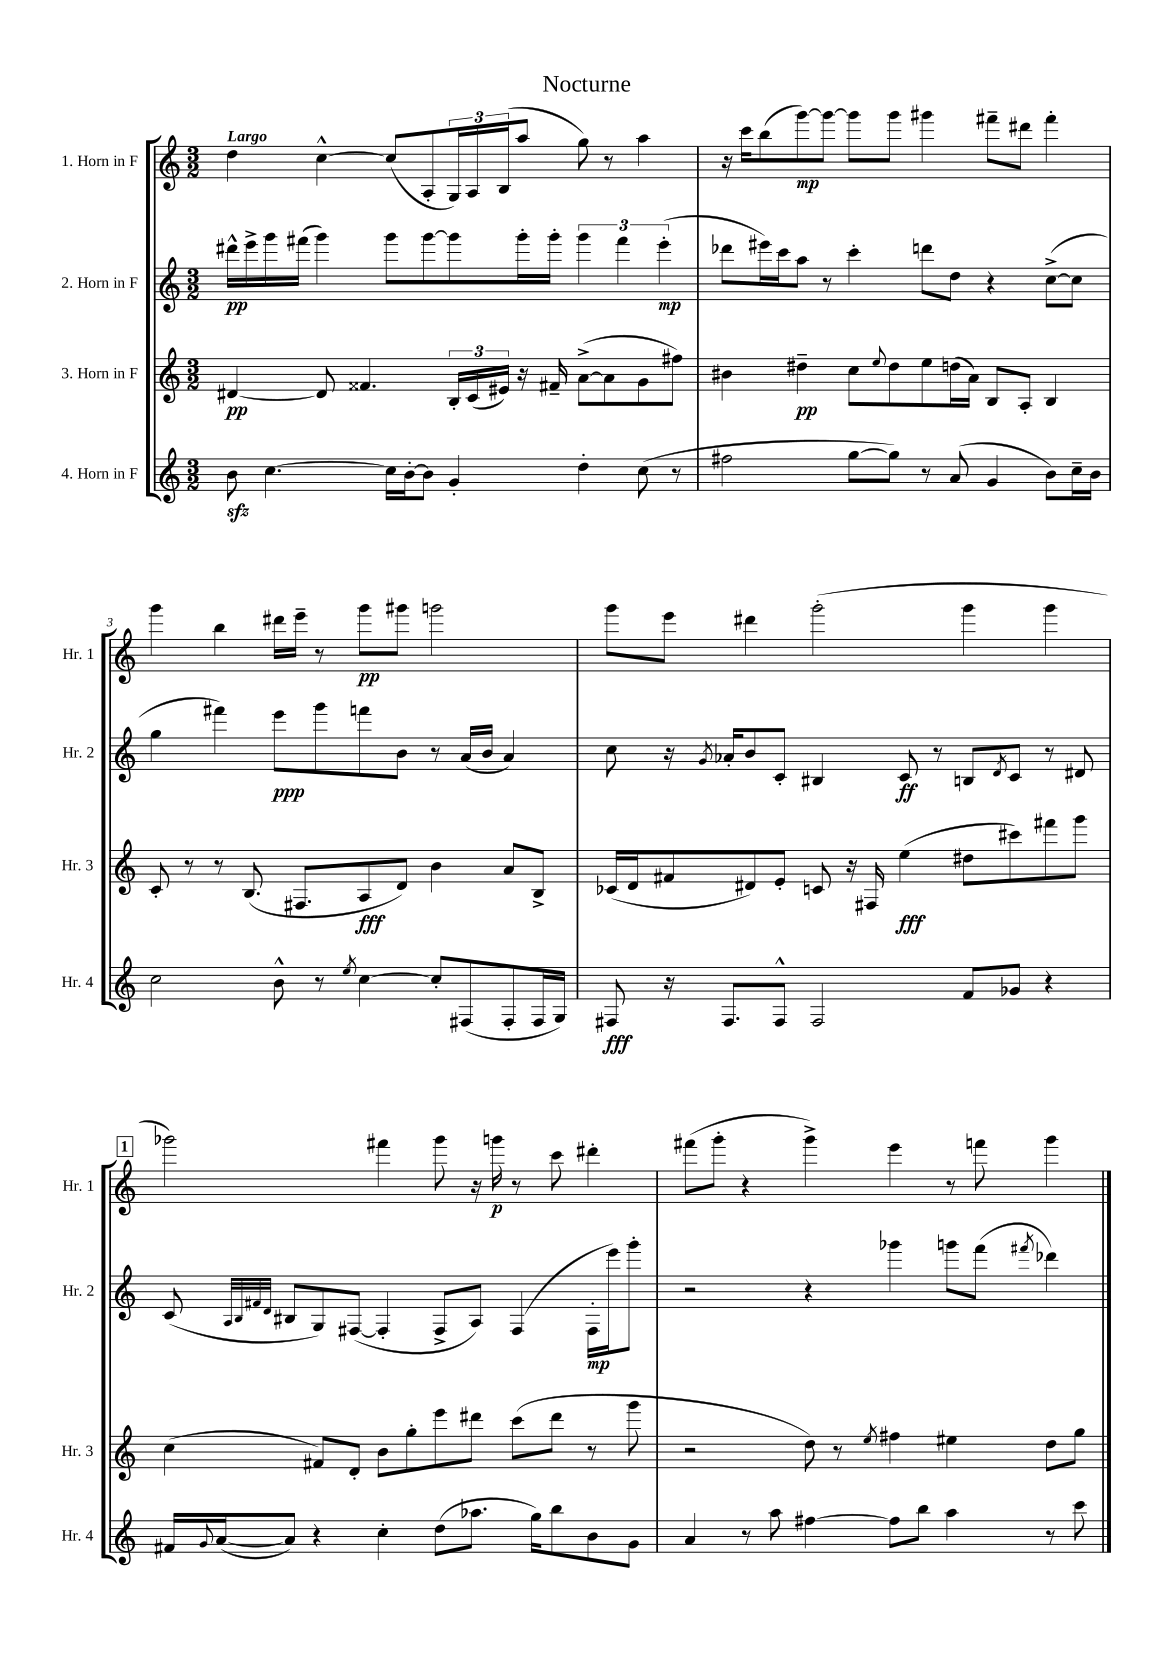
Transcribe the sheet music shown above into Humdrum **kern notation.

**kern	**dynam	**kern	**dynam	**kern	**dynam	**kern	**dynam
*part4	*part4	*part3	*part3	*part2	*part2	*part1	*part1
*staff4	*staff4	*staff3	*staff3	*staff2	*staff2	*staff1	*staff1
*I"4. Horn in F	*	*I"3. Horn in F	*	*I"2. Horn in F	*	*I"1. Horn in F	*
*I'Hr. 4	*	*I'Hr. 3	*	*I'Hr. 2	*	*I'Hr. 1	*
*clefG2	*	*clefG2	*	*clefG2	*	*clefG2	*
*k[]	*	*k[]	*	*k[]	*	*k[]	*
*M3/2	*	*M3/2	*	*M3/2	*	*M3/2	*
=1	=1	=1	=1	=1	=1	=1	=1
!	!	!	!	!	!	!LO:TX:a:B:t=Largo	!
8bzz\	.	[4d#X/	pp	16ddd#X^^\LL	pp	4dd\	.
.	.	.	.	16eee^\	.	.	.
[4.cc\	.	.	.	16ggg\	.	.	.
.	.	.	.	(16fff#X\JJ	.	.	.
.	.	8d#/]	.	4ggg\)	.	[4cc^^\	.
.	.	4.f##X/	.	.	.	.	.
16cc\LL]	.	.	.	8ggg\L	.	(8cc/L]	.
[16b'\J	.	.	.	.	.	.	.
8b\J]	.	.	.	[8ggg\	.	8A'/	.
4g'/	.	24B'/LL	.	8ggg\]	.	24G/L)	.
.	.	(24c/	.	.	.	24A/	.
.	.	24e#X/JJ)	.	.	.	(24B/J	.
.	.	16r	.	16ggg'\L	.	8aa/J	.
.	.	16f#X~/	.	16ggg'\JJ	.	.	.
4dd'\	.	([8a^\L	.	6ggg\	.	8gg\)	.
.	.	8a\]	.	.	.	8r	.
.	.	.	.	6fff#\	.	.	.
(8cc\	.	8g\	.	.	.	4aa\	.
.	.	.	.	(6eee'\	mp	.	.
8r	.	8ff#X\J)	.	.	.	.	.
=2	=2	=2	=2	=2	=2	=2	=2
2ff#X\	.	4b#X\	.	8ddd-X\L	.	16r	.
.	.	.	.	.	.	16ccc\KL	.
.	.	.	.	16eee#X\L)	.	(8bb\	.
.	.	.	.	16ccc\J	.	.	.
.	.	4dd#X~\	pp	8aa\J	.	[8ggg\)	mp
.	.	.	.	8r	.	8ggg\J_	.
[8gg\L	.	8cc\L	.	4ccc'\	.	8ggg\L]	.
.	.	8qqee/	.	.	.	.	.
8gg\J])	.	8dd#\	.	.	.	8ggg\J	.
8r	.	8ee\	.	8dddn\L	.	4ggg#X\	.
(8a/	.	(16ddn\L	.	8dd\J	.	.	.
.	.	16a\JJ)	.	.	.	.	.
4g/	.	8B/L	.	4r	.	8fff#X~\L	.
.	.	8A'/J	.	.	.	8ddd#X\J	.
8b\L)	.	4B/	.	([8cc^\L	.	4fff#'\	.
16cc~\L	.	.	.	8cc\J]	.	.	.
16b\JJ	.	.	.	.	.	.	.
!!LO:LB:g=z
=3	=3	=3	=3	=3	=3	=3	=3
2cc\	.	8c'/	.	4gg\	.	4ggg\	.
.	.	8r	.	.	.	.	.
.	.	8r	.	4fff#X\)	.	4bb\	.
.	.	(8.B/	.	.	.	.	.
8b^^\	.	.	.	8eee\L	ppp	16ddd#X\LL	.
.	.	8.F#X/L	.	.	.	16eee~\JJ	.
8r	.	.	.	8ggg\	.	8r	.
8qee/	.	.	.	.	.	.	.
[4cc\	.	8A/	fff	8fffn\	.	8ggg\L	pp
.	.	8d/J)	.	8b\J	.	8ggg#X\J	.
8cc'/L]	.	4b\	.	8r	.	2gggn\	.
(8F#X/	.	.	.	(16a/LL	.	.	.
.	.	.	.	16b/JJ	.	.	.
8F#'/	.	8a/L	.	4a/)	.	.	.
16F#/L	.	8B^/J	.	.	.	.	.
16G/JJ)	.	.	.	.	.	.	.
=4	=4	=4	=4	=4	=4	=4	=4
8F#X/	fff	(16c-X/LL	.	8cc\	.	8ggg\L	.
.	.	16d/J	.	.	.	.	.
16r	.	8f#X/	.	16r	.	8eee\J	.
.	.	.	.	8qg/	.	.	.
8.F#/L	.	.	.	16a-X'/KL	.	.	.
.	.	8d#X/)	.	8b/	.	4ddd#X\	.
8F#^^/J	.	8e'/J	.	8c'/J	.	.	.
2F#/	.	8cn/	.	4B#X/	.	(2ggg'\	.
.	.	16r	.	.	.	.	.
.	.	16F#X/	.	.	.	.	.
.	.	(4ee\	fff	8c/	ff	.	.
.	.	.	.	8r	.	.	.
8f/L	.	8dd#X\L	.	8Bn/L	.	4ggg\	.
.	.	.	.	8qd/	.	.	.
8g-X/J	.	8ccc#X\)	.	8c/J	.	.	.
4r	.	8fff#X\	.	8r	.	4ggg\	.
.	.	8ggg\J	.	8d#X/	.	.	.
!!LO:LB:g=z
!!LO:REH:place=s1:t=1
=5	=5	=5	=5	=5	=5	=5	=5
16f#X/LL	.	(4cc\	.	(8c/	.	2ggg-X\)	.
8qqg/	.	.	.	.	.	.	.
([16a/J	.	.	.	.	.	.	.
.	.	.	.	32qqA/LLL	.	.	.
.	.	.	.	32qqB/	.	.	.
.	.	.	.	32qqf#X/	.	.	.
.	.	.	.	32qqd/JJJ	.	.	.
8a/J])	.	.	.	8B#X/L	.	.	.
4r	.	8f#X/L)	.	8G/)	.	.	.
.	.	8d'/J	.	([8F#X/J	.	.	.
4cc'\	.	8b\L	.	4F#'/]	.	4fff#X\	.
.	.	8gg'\	.	.	.	.	.
(8dd\L	.	8eee\	.	8F#^/L	.	8ggg-\	.
8.aa-X\J	.	8ddd#X\J	.	8A/J)	.	16r	.
.	.	.	.	.	.	16gggn\	p
.	.	(8ccc\L	.	(4F#/	.	8r	.
16gg\KL)	.	.	.	.	.	.	.
8bb\	.	8ddd#\J	.	.	.	8ccc\	.
8b\	.	8r	.	16F#'\LL	mp	4ddd#X'\	.
.	.	.	.	16eee\J)	.	.	.
8g\J	.	8ggg\	.	8ggg'\J	.	.	.
=6	=6	=6	=6	=6	=6	=6	=6
4a/	.	2r	.	2r	.	(8fff#X\L	.
.	.	.	.	.	.	8ggg'\J	.
8r	.	.	.	.	.	4r	.
8aa\	.	.	.	.	.	.	.
[4ff#X\	.	8dd\)	.	4r	.	4ggg^\)	.
.	.	8r	.	.	.	.	.
.	.	8qee/	.	.	.	.	.
8ff#\L]	.	4ff#X\	.	4ggg-X\	.	4eee\	.
8bb\J	.	.	.	.	.	.	.
4aa\	.	4ee#X\	.	8gggn\L	.	8r	.
.	.	.	.	(8fff\J	.	8fffn\	.
.	.	.	.	8qfff#X/	.	.	.
8r	.	8dd\L	.	4ddd-X\)	.	4ggg\	.
8ccc\	.	8gg\J	.	.	.	.	.
==	==	==	==	==	==	==	==
*-	*-	*-	*-	*-	*-	*-	*-
